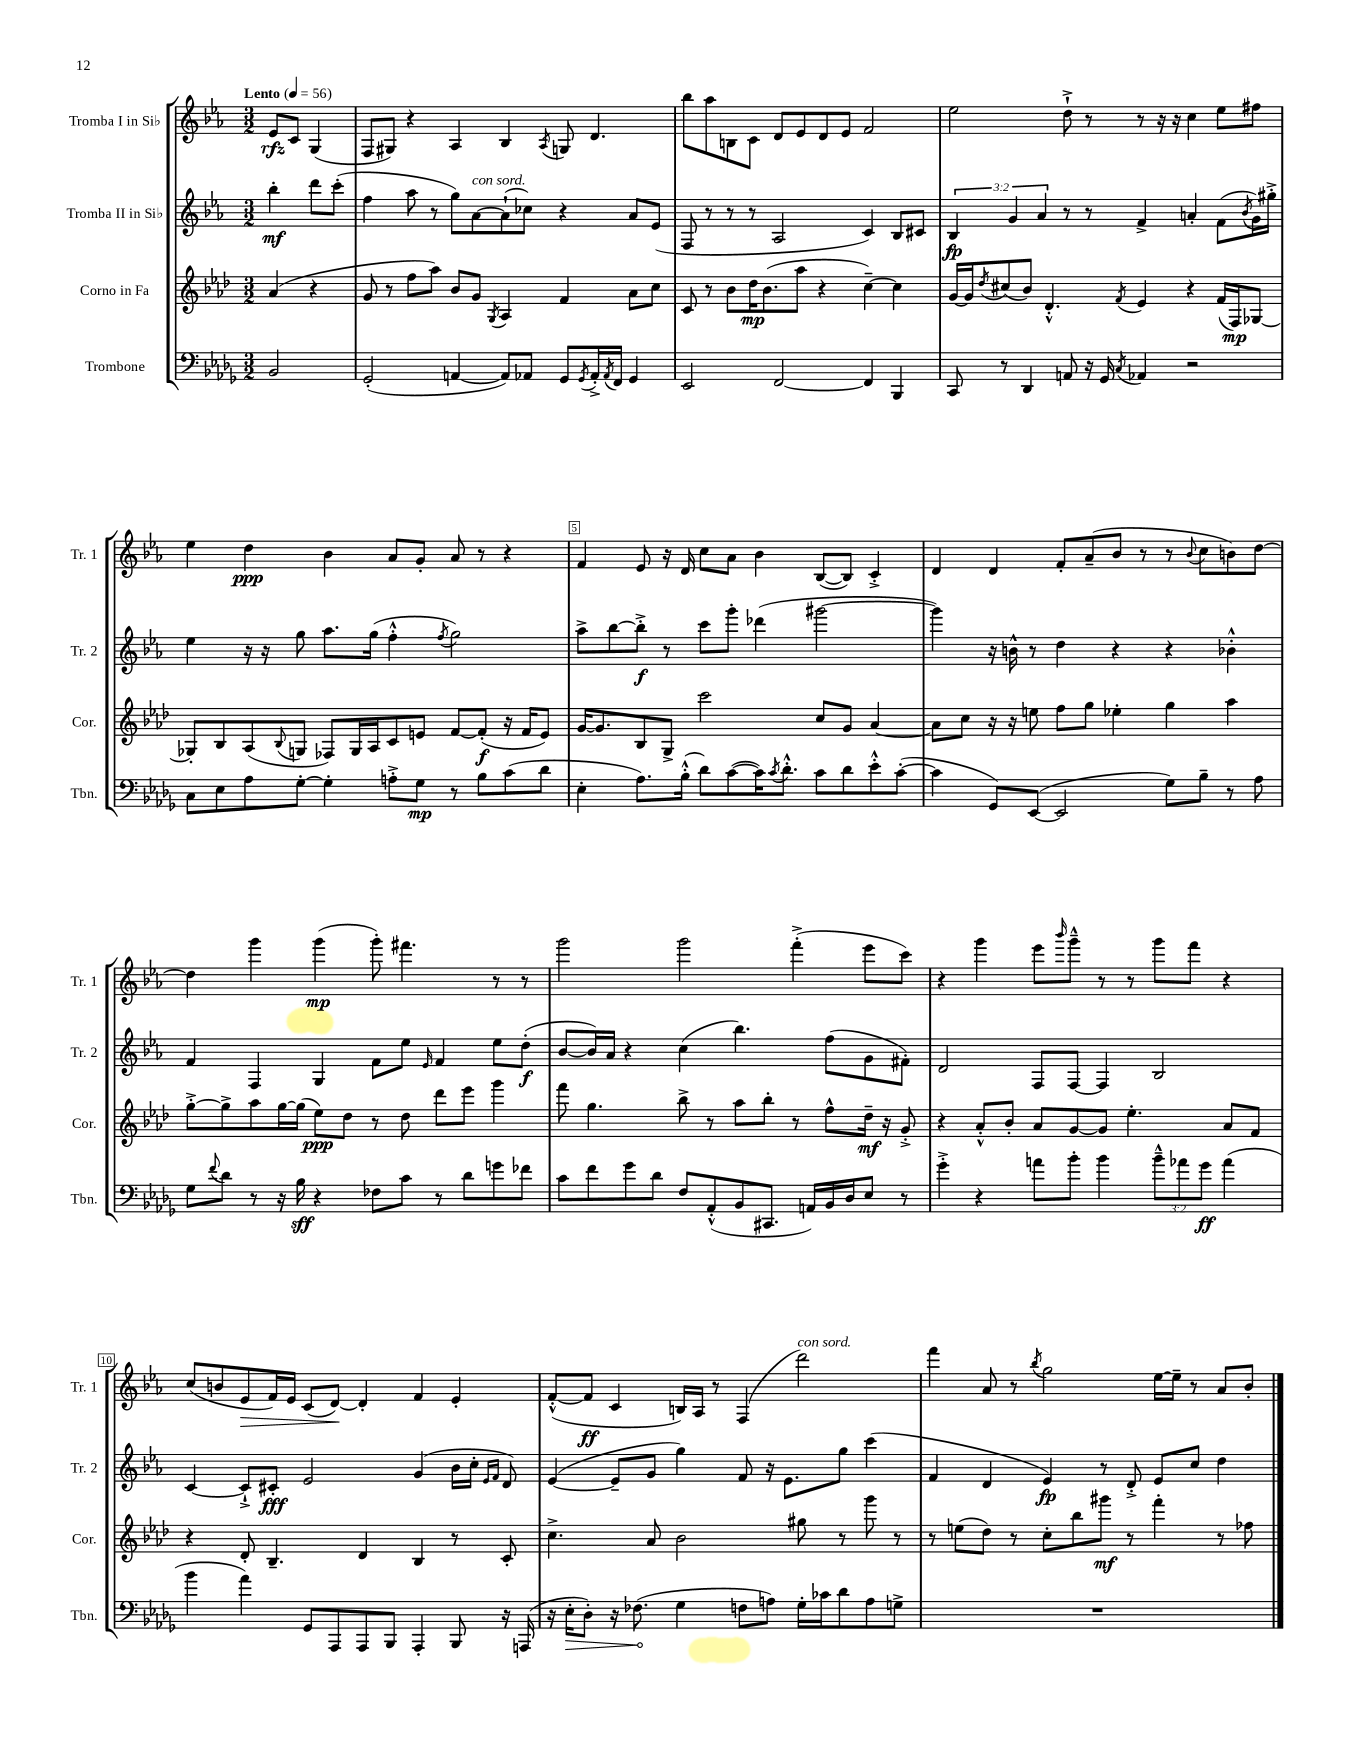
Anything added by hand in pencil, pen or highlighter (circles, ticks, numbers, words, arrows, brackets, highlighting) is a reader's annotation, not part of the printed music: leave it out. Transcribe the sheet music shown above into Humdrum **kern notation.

**kern	**kern	**kern	**kern
*staff4	*staff3	*staff2	*staff1
*clefF4	*clefG2	*clefG2	*clefG2
*k[b-e-a-d-g-]	*k[b-e-a-d-]	*k[b-e-a-]	*k[b-e-a-]
*M3/2	*M3/2	*M3/2	*M3/2
*MM56	*MM56	*MM56	*MM56
2BB-	(4a-	4bb-'	8e-
.	.	.	8c
.	4r	8ddd	(4G
.	.	(8ccc'	.
=	=	=	=
(2GG-'	8g	4ff	8F
.	8r	.	8G#)
.	8ff	8aa-	4r
.	8aa-)	8r	.
[4AA	8b-	8gg)	4A-
.	8g	[8a-	.
.	8qG	.	.
8AA])	4A-	(8a-`]	4B-
8AA-	.	8cc-)	.
.	.	.	8qA-
8GG-	4f	4r	8G
8qGG-	.	.	.
16AA-'^	.	.	4.d
8qAA-	.	.	.
16FF	.	.	.
4GG-	8a-	8a-	.
.	8cc	(8e-	.
=	=	=	=
2EE-	8c	8F	8bb-
.	8r	8r	8aa-
.	8b-	8r	8B
.	16dd-	8r	8c
.	(8.b-	.	.
[2FF	.	2A-	8d
.	8aa-	.	8e-
.	4r	.	8d
.	.	.	8e-
4FF]	[4cc~)	4c)	2f
4BBB-	4cc]	8B-	.
.	.	8c#	.
=	=	=	=
8CC	[16g	6B-	2ee-
.	16g]	.	.
.	8qdd-	.	.
8r	(8cc#	.	.
.	.	6g	.
4DD-	8b-)	.	.
.	.	6a-	.
.	4.d-'^^	.	.
8AA	.	8r	8dd`^
16r	.	8r	8r
16GG-	.	.	.
8qC	8qf	.	.
4AA-	4e-	4f^	8r
.	.	.	16r
.	.	.	16r
2r	4r	4a'	4cc
.	(16f	(8f	8ee-
.	16F)	.	.
.	.	8qb-	.
.	[8G-	16g)	8ff#
.	.	16gg#'^	.
=	=	=	=
8C	8G-']	4ee-	4ee-
8E-	8B-	.	.
8A-	(8A-	16r	4dd
.	.	16r	.
.	8qqB-	.	.
[8G-'	8G	8gg	.
4G-']	8F-)	8.aa-	4b-
.	16G	.	.
.	16A-	(16gg	.
8A'^	8c	4ff'^^	8a-
8G-	8e	.	8g'
.	.	8qff	.
8r	[8f	2gg)	8a-
8B-	(8f']	.	8r
(8c	16r	.	4r
.	16f	.	.
8d-	8e)	.	.
=	=	=	=
4E-'	[16g	8aa-^	4f
.	8.g]	.	.
.	.	[8bb-	.
8.A-)	8B-	8bb-'^]	8e-
.	8G^	8r	16r
(16B-'^^	.	.	16d
8d-)	2ccc	8ccc	8cc
([8c	.	8ggg'	8a-
16c])	.	(4ddd-	4b-
8qc	.	.	.
8.d-'^^	.	.	.
8c	8cc	[2ggg#	([8B-
8d-	8g	.	8B-])
8e-'^^	[4a-	.	4c'^
([8c'	.	.	.
=	=	=	=
4c]	8a-]	4ggg#])	4d
.	8cc	.	.
8GG-)	16r	16r	4d
.	16r	16b^^	.
([8EE-	8ee	8r	.
2EE-]	8ff	4dd	8f'
.	8gg	.	(8a-~
.	4ee-'	4r	8b-
.	.	.	8r
8G-)	4gg	4r	8r
.	.	.	8qqb-
8B-~	.	.	8cc
8r	4aa-	4b-'^^	8b)
8A-	.	.	[8dd
=	=	=	=
8G-	[8gg'^	4f	4dd]
8qqf	.	.	.
8d-	8gg^]	.	.
8r	8aa-	4F	4ggg
16r	[16gg	.	.
16B-	(16gg]	.	.
4r	8ee-)	4G	(4ggg
.	8dd-	.	.
8F-	8r	8f	8ggg')
8c	8dd-	8ee-	4.fff#
.	.	16qqe-	.
8r	8ddd-	4f	.
8d-	8eee-	.	.
8g	4ggg	8ee-	8r
8f-	.	(8dd'	8r
=	=	=	=
8c	8fff	[8b-	2ggg
8f	4.gg	16b-])	.
.	.	16a-	.
8g-	.	4r	.
8d-	.	.	.
8F	8bb-^	(4cc	2ggg
(8AA-'^^	8r	.	.
8BB-	8aa-	4.bb-)	.
8.CC#	8bb-'	.	.
.	8r	.	(4fff'^
16AA)	.	.	.
16BB-	8ff^^	(8ff	.
16D-	.	.	.
8E-	16dd-~	8g	8eee-
.	16r	.	.
8r	8g'^	8f#')	8ccc)
=	=	=	=
4g-'^	4r	2d	4r
4r	8a-'^^	.	4ggg
.	8b-'	.	.
8a	8a-	8F	8eee-
.	.	.	16qqbbb-
8b-'	[8g	[8F	8ggg~^^
4b-	8g]	4F]	8r
.	4.ee-'	.	8r
12b-~^^	.	2B-	8ggg
12a-	.	.	.
.	.	.	8fff
12g-	.	.	.
(4a-	8a-	.	4r
.	8f	.	.
=	=	=	=
4b-	4r	[4c	(8cc
.	.	.	8b
4a-)	8d-'	8c`^]	8e-
.	4.B-~	8c#'	16f)
.	.	.	16e-
8GG-	.	2e-	(8c
8AAA-	.	.	[8d)
8AAA-	4d-	.	4d']
8BBB-	.	.	.
4AAA-'	4B-	(4g	4f
8BBB-	8r	16b-	4e-'
.	.	16cc'	.
.	.	16qqe-	.
.	.	16qqf	.
16r	8c'	8d)	.
(16AAA	.	.	.
=	=	=	=
16r	4.cc^	([4e-	([8f'^^
16E-'	.	.	.
8D-')	.	.	8f]
16r	.	8e-~]	4c
(8.F-	.	.	.
.	8a-	8g	.
4G-	2b-	4gg)	16B)
.	.	.	16A-
.	.	.	8r
8F	.	8f	(4F
8A)	.	16r	.
.	.	8.e-	.
16G-'	8gg#	.	2ddd)
16c-	.	.	.
8d-	8r	8gg	.
8A	8ggg	(4ccc	.
8G^	8r	.	.
=	=	=	=
1.r	8r	4f	4fff
.	(8ee	.	.
.	8dd-)	4d	8a-
.	8r	.	8r
.	.	.	8qbb-
.	8cc'	4e-)	2gg
.	8bb-	.	.
.	8ggg#	8r	.
.	8r	8d'^	.
.	4fff'	8e-	[16ee-
.	.	.	16ee-~]
.	.	8cc	8r
.	8r	4dd	8a-
.	8ff-	.	8b-'
==	==	==	==
*-	*-	*-	*-
